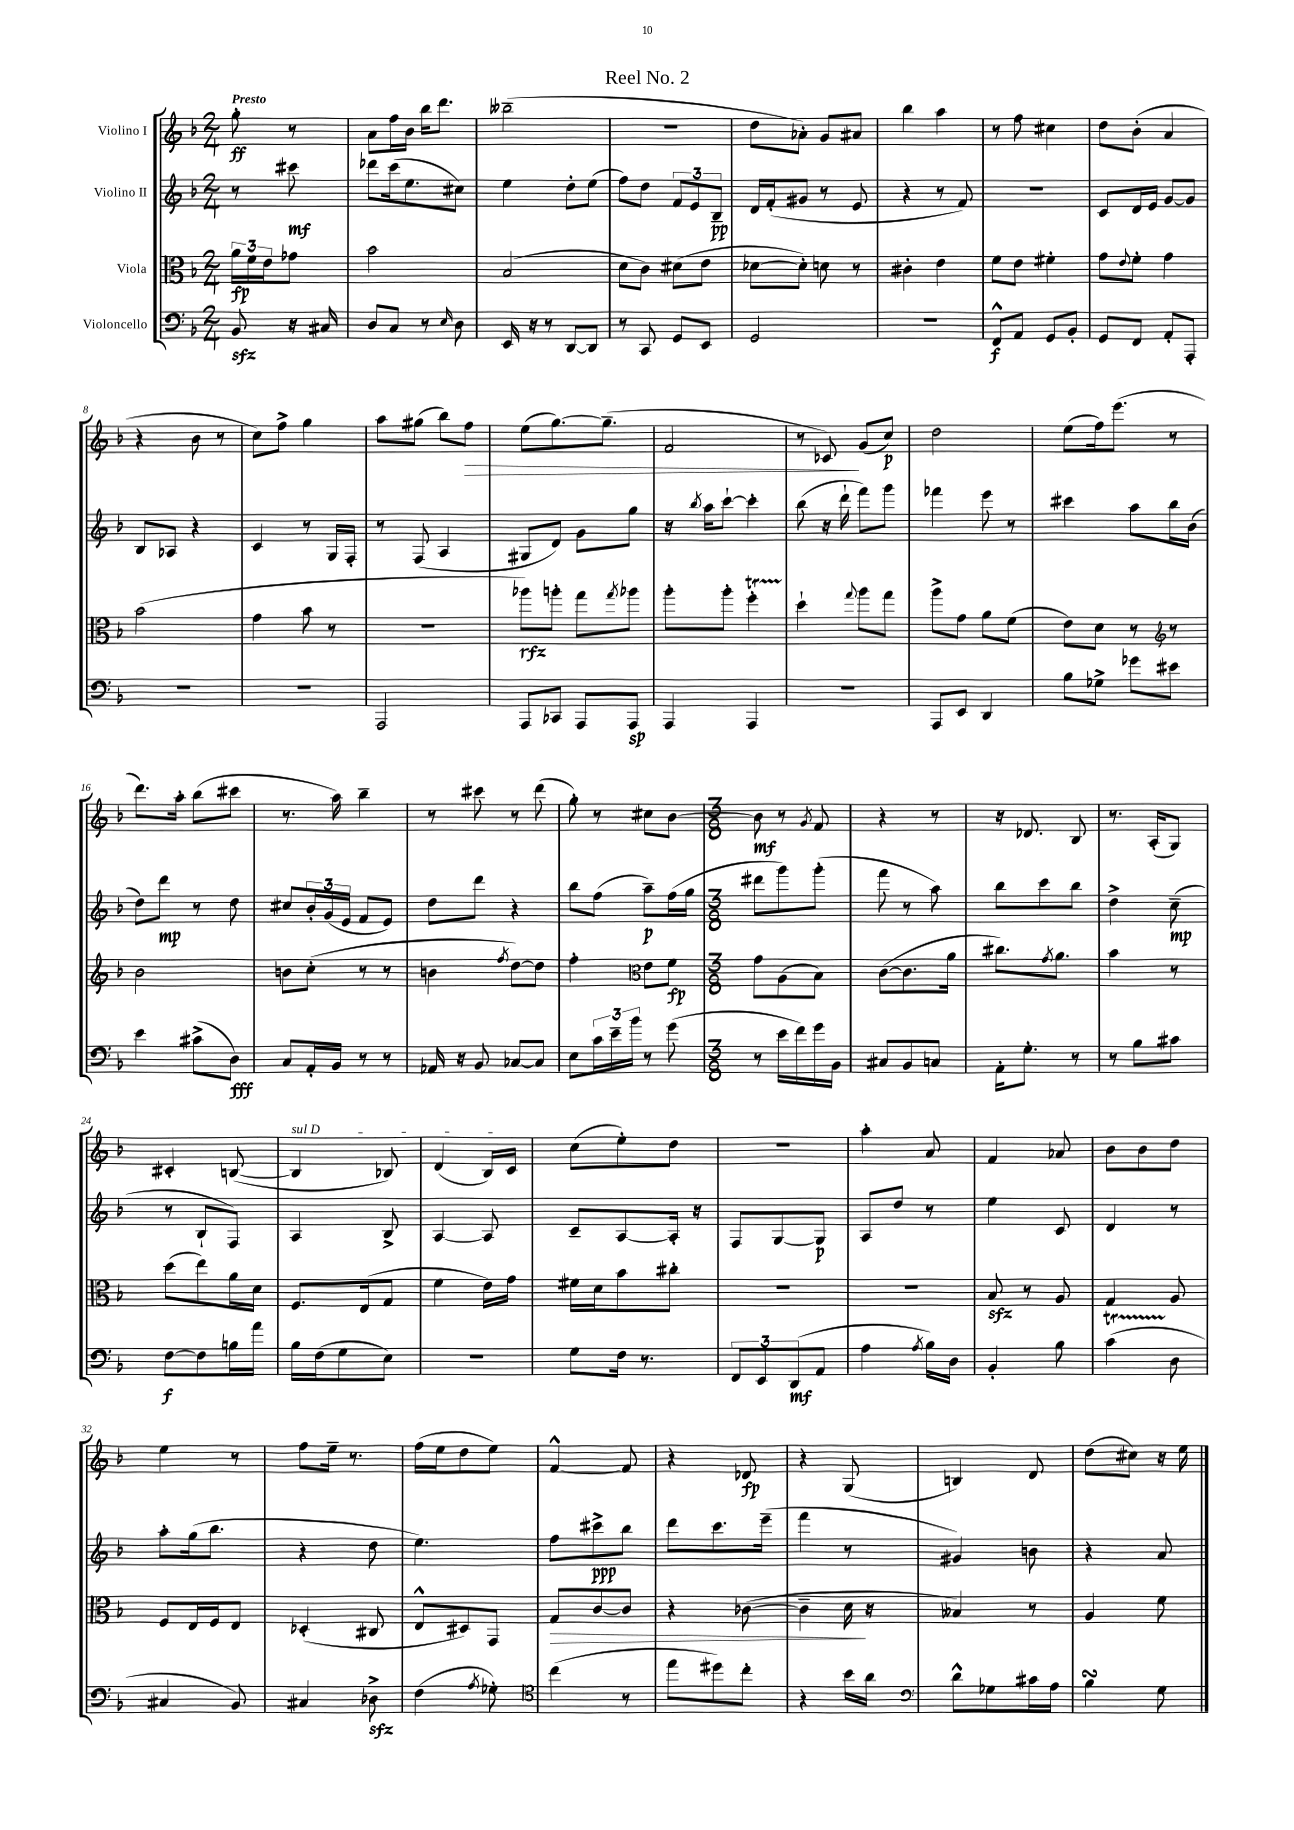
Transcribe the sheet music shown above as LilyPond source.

\header { title = "Reel No. 2" }
<<
\new StaffGroup <<
\new Staff = "s0" \with { instrumentName = "Violino I" } {
    \clef treble \key f \major \numericTimeSignature \time 2/4 \partial 4 \tempo "Presto"
    g''8-.\ff r8 |
    a'8 f''16 bes'16 bes''16 d'''8. |
    beses''2--( |
    R2 |
    d''8 aes'8-.) g'8 ais'8 |
    bes''4 a''4 |
    r8 f''8 cis''4 |
    d''8 bes'8-.( a'4 |
    r4 bes'8 r8 |
    c''8) f''8-> g''4 |
    a''8 gis''8( bes''8) f''8\> |
    e''8( g''8.~) g''8.--( |
    f'2 |
    r8 ces'8\!) g'8( c''8\p) |
    d''2 |
    e''8( f''16) e'''8.( r8 |
    d'''8.) a''16-. bes''8( cis'''8 |
    r8. a''16) bes''4-- |
    r8 cis'''8 r8 d'''8( |
    g''8-.) r8 cis''8 bes'8~ |
    \numericTimeSignature \time 3/8 bes'8\mf r8 \acciaccatura { g'8 } f'8 |
    r4 r8 |
    r16 des'8. bes8 |
    r8. a16-.( g8) |
    cis'4-. b8~( |
    \once \override TextSpanner.bound-details.left.text = \markup { \italic "sul D" } b4\startTextSpan bes8) |
    d'4( bes16) c'16\stopTextSpan |
    c''8( e''8-.) d''8 |
    R4. |
    a''4-. a'8 |
    f'4 aes'8 |
    bes'8 bes'8 d''8 |
    e''4 r8 |
    f''8 e''16-- r8. |
    f''16( e''16 d''8 e''8) |
    f'4~-^ f'8 |
    r4 des'8\fp |
    r4 g8( |
    b4) d'8 |
    d''8( cis''8) r16 e''16 \bar "|." |
}
\new Staff = "s1" \with { instrumentName = "Violino II" } {
    \clef treble \key f \major \numericTimeSignature \time 2/4 \partial 4
    r8 cis'''8\mf |
    des'''8 c'''16( e''8. cis''8) |
    e''4 d''8-. e''8( |
    f''8) d''8 \tuplet 3/2 { f'8 e'8 bes8--\pp } |
    d'16 f'16-.( gis'8 r8 e'8 |
    r4 r8 f'8) |
    R2 |
    c'8 d'16 e'16 g'8~ g'8 |
    bes8 aes8 r4 |
    c'4 r8 g16 f16-. |
    r8 f8( a4 |
    gis8 d'8) g'8 g''8 |
    r16 \acciaccatura { bes''8 } a''16 c'''8~-! c'''4-. |
    bes''8( r16 d'''16-! f'''8) g'''8 |
    fes'''4 e'''8 r8 |
    cis'''4 a''8 bes''16 bes'16( |
    d''8) d'''8\mp r8 d''8 |
    cis''8 \tuplet 3/2 { bes'16-. g'16( e'16 } f'8 e'8) |
    d''8 d'''8 r4 |
    bes''8 f''8( a''8--\p) f''16( g''16 |
    \numericTimeSignature \time 3/8 dis'''8 g'''8) g'''8-.( |
    f'''8 r8 a''8) |
    bes''8 c'''8 bes''8 |
    d''4-> c''8--\mp( |
    r8 bes8-! f8) |
    a4 bes8-> |
    a4~ a8 |
    c'8-- a8~ a16-. r16 |
    f8 g8~ g8\p |
    a8 d''8 r8 |
    e''4 c'8 |
    d'4 r8 |
    a''8-. g''16( bes''8. |
    r4 d''8 |
    e''4.) |
    f''8 cis'''8->\ppp bes''8 |
    d'''8 c'''8. e'''16--( |
    f'''4 r8 |
    gis'4) b'8 |
    r4 a'8 \bar "|." |
}
\new Staff = "s2" \with { instrumentName = "Viola" } {
    \clef alto \key f \major \numericTimeSignature \time 2/4 \partial 4
    \tuplet 3/2 { a'16\fp f'16 e'16 } ges'8 |
    bes'2 |
    bes2( |
    d'8 c'8) dis'8( e'8 |
    des'8~ des'8-.) d'8 r8 |
    cis'4-. e'4 |
    f'8 e'8 fis'4-. |
    g'8 \appoggiatura { e'8 } f'8-. g'4 |
    bes'2( |
    g'4 bes'8 r8 |
    R2 |
    aes''8\rfz) a''8-. g''8 \acciaccatura { g''8 } aes''8 |
    a''8-. a''8-. f''4-.\startTrillSpan |
    d''4-!\stopTrillSpan \appoggiatura { g''8 } a''8 g''8 |
    a''8-> g'8 a'8 f'8( |
    e'8) d'8 r8 r8 |
    \clef treble bes'2 |
    b'8 c''8-.( r8 r8 |
    b'4 \acciaccatura { f''8 } d''8~) d''8 |
    f''4-. \clef alto e'8 f'8\fp |
    \numericTimeSignature \time 3/8 g'8 a8( bes8) |
    c'8~( c'8. a'16 |
    cis''8.) \acciaccatura { g'8 } a'8. |
    bes'4 r8 |
    d''8( e''8) a'16 d'16 |
    f8. e16( g8 |
    f'4 e'16) g'16 |
    fis'16 d'16 bes'8 cis''8-. |
    R4. |
    R4. |
    bes8\sfz r8 a8 |
    g4 a8 |
    f8 e16 f16 e8 |
    des4-.( cis8 |
    e8-^ dis8) g,8 |
    g8\> c'8~ c'8 |
    r4 ces'8~( |
    ces'4-- d'16\! r16 |
    beses4) r8 |
    a4 f'8 \bar "|." |
}
\new Staff = "s3" \with { instrumentName = "Violoncello" } {
    \clef bass \key f \major \numericTimeSignature \time 2/4 \partial 4
    bes,8\sfz r16 cis16 |
    d8 c8 r8 \grace { e16 } d8 |
    e,16 r16 r8 d,8~ d,8 |
    r8 c,8 g,8 e,8 |
    g,2 |
    R2 |
    f,8-^\f a,8 g,8 bes,8-. |
    g,8 f,8 a,8-. a,,8-. |
    r2 |
    r2 |
    a,,2 |
    a,,8 ces,8 a,,8 a,,8\sp |
    a,,4 a,,4 |
    R2 |
    a,,8 e,8 d,4 |
    bes8 ges8-> ges'8 eis'8 |
    e'4 cis'8->( d8\fff) |
    c8 a,16-. bes,16 r8 r8 |
    aes,16 r16 bes,8 ces8~ ces8 |
    e8 \tuplet 3/2 { c'16 e'16-- bes'16 } r8 g'8( |
    \numericTimeSignature \time 3/8 r8 e'16 f'16) g'16 bes,16 |
    cis8 bes,8 c8 |
    a,16-. g8.-. r8 |
    r8 bes8 cis'8 |
    f8~\f f8 b16 a'16 |
    bes16 f16( g8 e8) |
    R4. |
    g8 f16 r8. |
    \tuplet 3/2 { f,8 e,8 d,8\mf( } a,8 |
    a4 \acciaccatura { a8 } bes16) d16 |
    bes,4-. bes8 |
    c'4\startTrillSpan( d8\stopTrillSpan |
    cis4 bes,8) |
    cis4 des8->\sfz |
    f4( \acciaccatura { a8 } ges8-.) |
    \clef tenor c''4( r8 |
    e''8 dis''8) c''8-. |
    r4 bes'16 a'16 |
    \clef bass d'8-^ ges8 cis'16 a16 |
    bes4\turn g8 \bar "|." |
}
>>
>>
